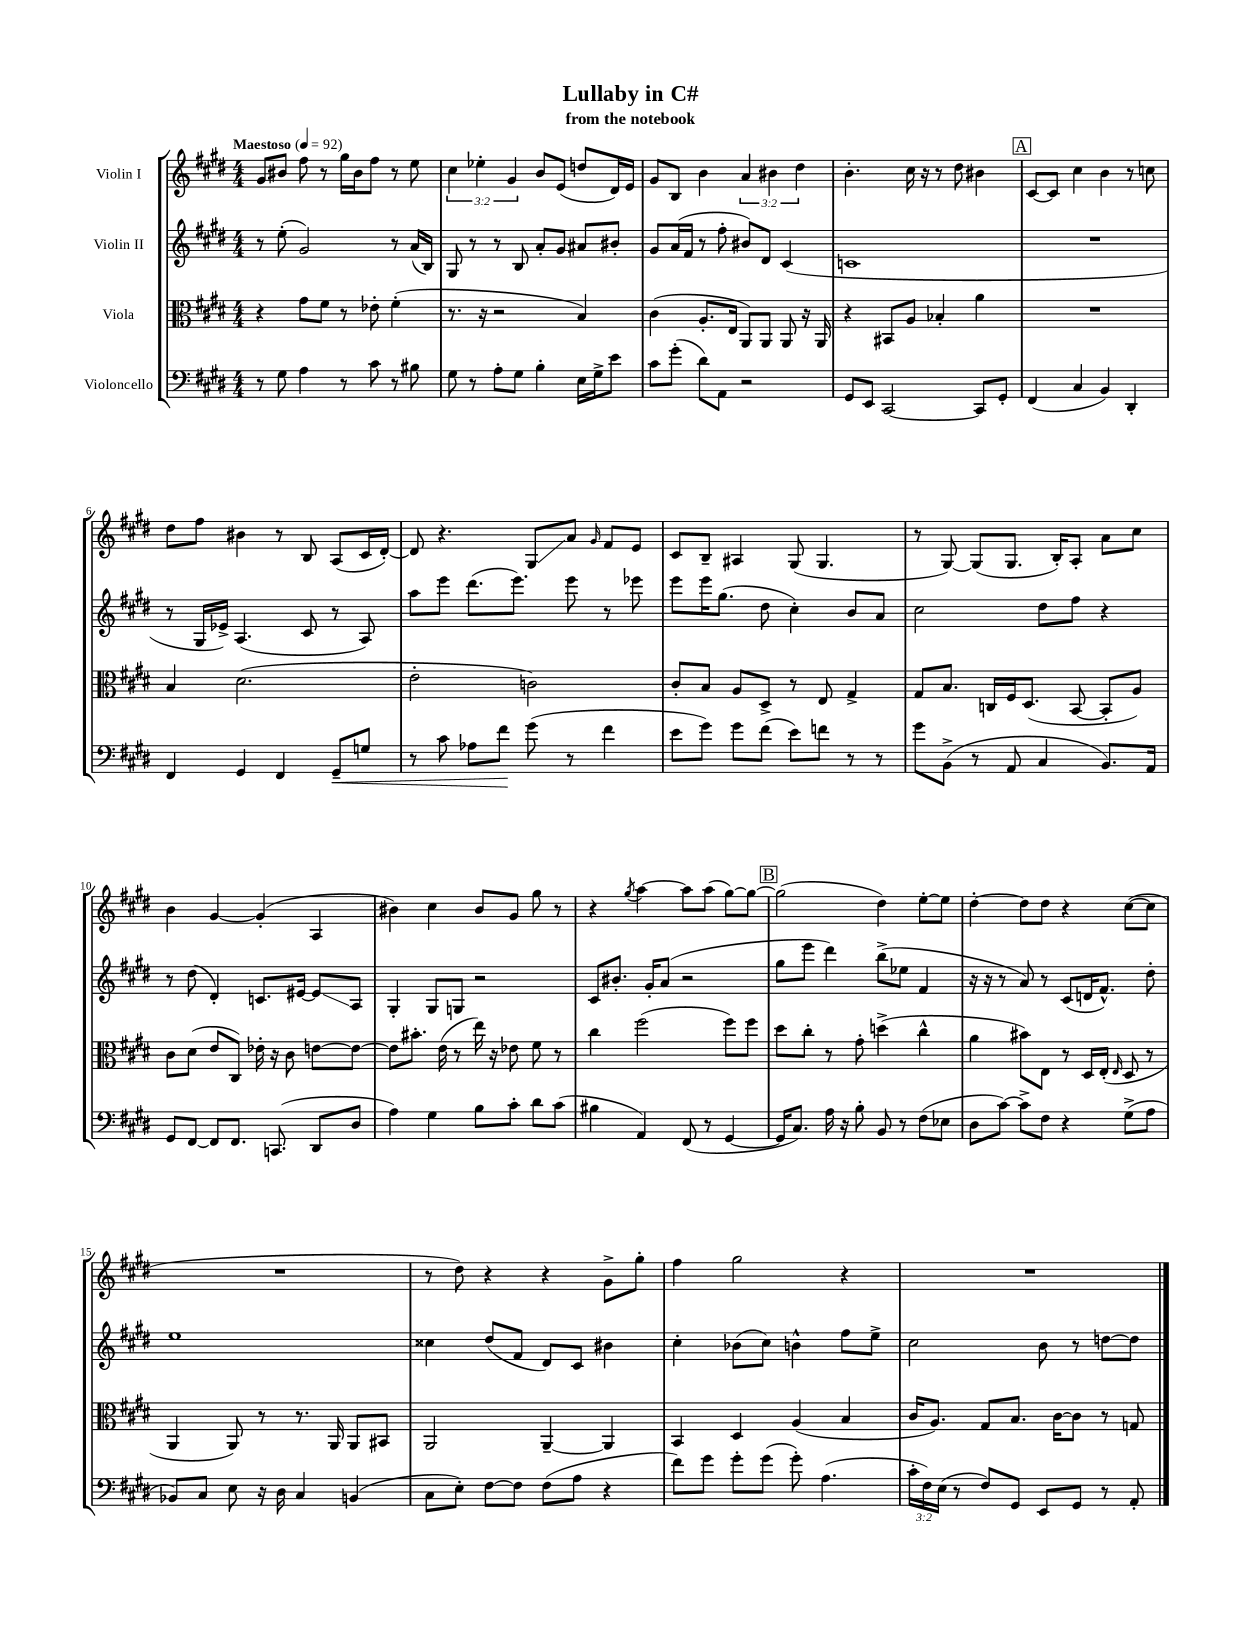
\header { title = "Lullaby in C#" subtitle = "from the notebook" }
<<
\new StaffGroup <<
\new Staff = "s0" \with { instrumentName = "Violin I" } {
    \clef treble \key e \major \numericTimeSignature \time 4/4 \override Staff.TupletNumber.text = #tuplet-number::calc-fraction-text \tempo "Maestoso" 4 = 92
    \autoBeamOff gis'8[ bis'8] fis''8 r8 gis''16[ bis'16 fis''8] r8 e''8 |
    \tuplet 3/2 { cis''4 ees''4-. gis'4 } b'8[ e'8]( d''8[ dis'16) e'16] |
    gis'8[ b8] b'4 \tuplet 3/2 { a'4 bis'4 dis''4 } |
    b'4.-. cis''16 r16 r8 dis''8 bis'4 |
    \mark \markup { \box "A" } cis'8[~ cis'8] cis''4 b'4 r8 c''8 |
    dis''8[ fis''8] bis'4 r8 b8 a8[( cis'16 dis'16]~-.) |
    dis'8 r4. gis8[\glissando a'8] \grace { gis'16 } fis'8[ e'8] |
    cis'8[ b8]-- ais4 gis8( gis4. |
    r8 gis8~) gis8[( gis8.] b16[-.) a8]-. a'8[ cis''8] |
    b'4 gis'4~ gis'4-.( a4 |
    bis'4) cis''4 bis'8[ gis'8] gis''8 r8 |
    r4 \acciaccatura { gis''8 } a''4~ a''8[ a''8]( gis''8[~) gis''8]~ |
    \mark \markup { \box "B" } gis''2( dis''4) e''8[~-. e''8] |
    dis''4~-. dis''8[ dis''8] r4 cis''8[~( cis''8] |
    R1 |
    r8 dis''8) r4 r4 gis'8[-> gis''8]-. |
    fis''4 gis''2 r4 |
    R1 \bar "|." |
}
\new Staff = "s1" \with { instrumentName = "Violin II" } {
    \clef treble \key e \major \numericTimeSignature \time 4/4
    \autoBeamOff r8 e''8-.( gis'2) r8 a'16[( b16]) |
    gis8 r8 r8 b8 a'8[-. gis'8] ais'8[ bis'8]-. |
    gis'8[ a'16( fis'16] r8 fis''8-. bis'8[) dis'8] cis'4( |
    c'1 |
    \mark \markup { \box "A" } R1 |
    r8 gis16[ ees'16]->) a4.( cis'8 r8 a8) |
    a''8[ e'''8] dis'''8.[( e'''8.]) e'''8 r8 ees'''8 |
    e'''8[ e'''16 gis''8.]( dis''8 cis''4-.) b'8[ a'8] |
    cis''2 dis''8[ fis''8] r4 |
    r8 dis''8( dis'4-.) c'8.[ eis'16]~ eis'8[\glissando a8] |
    gis4-. gis8[ g8] r2 |
    cis'8[ bis'8.]-. gis'16[-. a'8]( r2 |
    \mark \markup { \box "B" } gis''8[ e'''8] dis'''4) b''8[->( ees''8] fis'4 |
    r16 r16 r8 a'8) r8 cis'8[( d'16 fis'8.]-^) dis''8-. |
    e''1 |
    cisis''4 dis''8[( fis'8] dis'8[) cis'8] bis'4 |
    cis''4-. bes'8[( cis''8]) b'4-^ fis''8[ e''8]-> |
    cis''2 b'8 r8 d''8[~ d''8] \bar "|." |
}
\new Staff = "s2" \with { instrumentName = "Viola" } {
    \clef alto \key e \major \numericTimeSignature \time 4/4
    \autoBeamOff r4 gis'8[ fis'8] r8 ees'8-. fis'4-.( |
    r8. r16 r2 b4) |
    cis'4( a8.[-. e16] a,8[) a,8] a,8 r16 a,16 |
    r4 bis,8[ a8] bes4-. a'4 |
    \mark \markup { \box "A" } R1 |
    b4 dis'2.( |
    e'2-. c'2) |
    cis'8[-. b8] a8[ dis8]-> r8 e8 gis4-> |
    gis8[ b8.] c16[ fis16 dis8.]( b,8~ b,8[-. a8]) |
    cis'8[ dis'8]( e'8[ cis8]) ees'16-. r16 cis'8 e'8[~ e'8]~ |
    e'8[ bis'8.]-. e'16( r8 e''16) r16 ees'8 fis'8 r8 |
    cis''4 fis''2( fis''8[) fis''8] |
    \mark \markup { \box "B" } dis''8[ cis''8]-. r8 gis'8-. d''4->( cis''4-^ |
    a'4 bis'8[) e8] r8 dis16[ e16]-.( \grace { e16 } dis8 r8 |
    a,4 a,8) r8 r8. a,16 a,8[ bis,8] |
    a,2 a,4~-- a,4 |
    b,4 dis4 a4( b4 |
    cis'16[ a8.]) gis8[ b8.] cis'16[~ cis'8] r8 g8 \bar "|." |
}
\new Staff = "s3" \with { instrumentName = "Violoncello" } {
    \clef bass \key e \major \numericTimeSignature \time 4/4 \override Staff.TupletNumber.text = #tuplet-number::calc-fraction-text
    \autoBeamOff r8 gis8 a4 r8 cis'8 r8 bis8 |
    gis8 r8 a8[-. gis8] b4-. e16[ gis16-> e'8] |
    cis'8[ gis'8]-.( dis'8[) a,8] r2 |
    gis,8[ e,8] cis,2~ cis,8[ gis,8]-. |
    \mark \markup { \box "A" } fis,4( cis4 b,4) dis,4-. |
    fis,4 gis,4 fis,4 gis,8[--\< g8] |
    r8 cis'8 aes8[ fis'8]\! gis'8( r8 fis'4 |
    e'8[ gis'8]) gis'8[ fis'8]( e'8[) f'8] r8 r8 |
    gis'8[ b,8]->( r8 a,8 cis4 b,8.[) a,16] |
    gis,8[ fis,8]~ fis,8[ fis,8.] c,8.( dis,8[ dis8] |
    a4) gis4 b8[ cis'8]-. dis'8[ cis'8]( |
    bis4 a,4) fis,8( r8 gis,4~ |
    \mark \markup { \box "B" } gis,16[ cis8.]) a16 r16 b8-. b,8 r8 fis8[( ees8] |
    dis8[ cis'8]~) cis'8[-> fis8] r4 gis8[->( a8] |
    bes,8[) cis8] e8 r16 dis16 cis4 b,4( |
    cis8[ e8]-.) fis8[~ fis8] fis8[( a8] r4 |
    fis'8[) gis'8] gis'8[-. gis'8]( gis'8-.) a4.( |
    \tuplet 3/2 { cis'16[-. fis16) e16]( } r8 fis8[) gis,8] e,8[ gis,8] r8 a,8-. \bar "|." |
}
>>
>>
